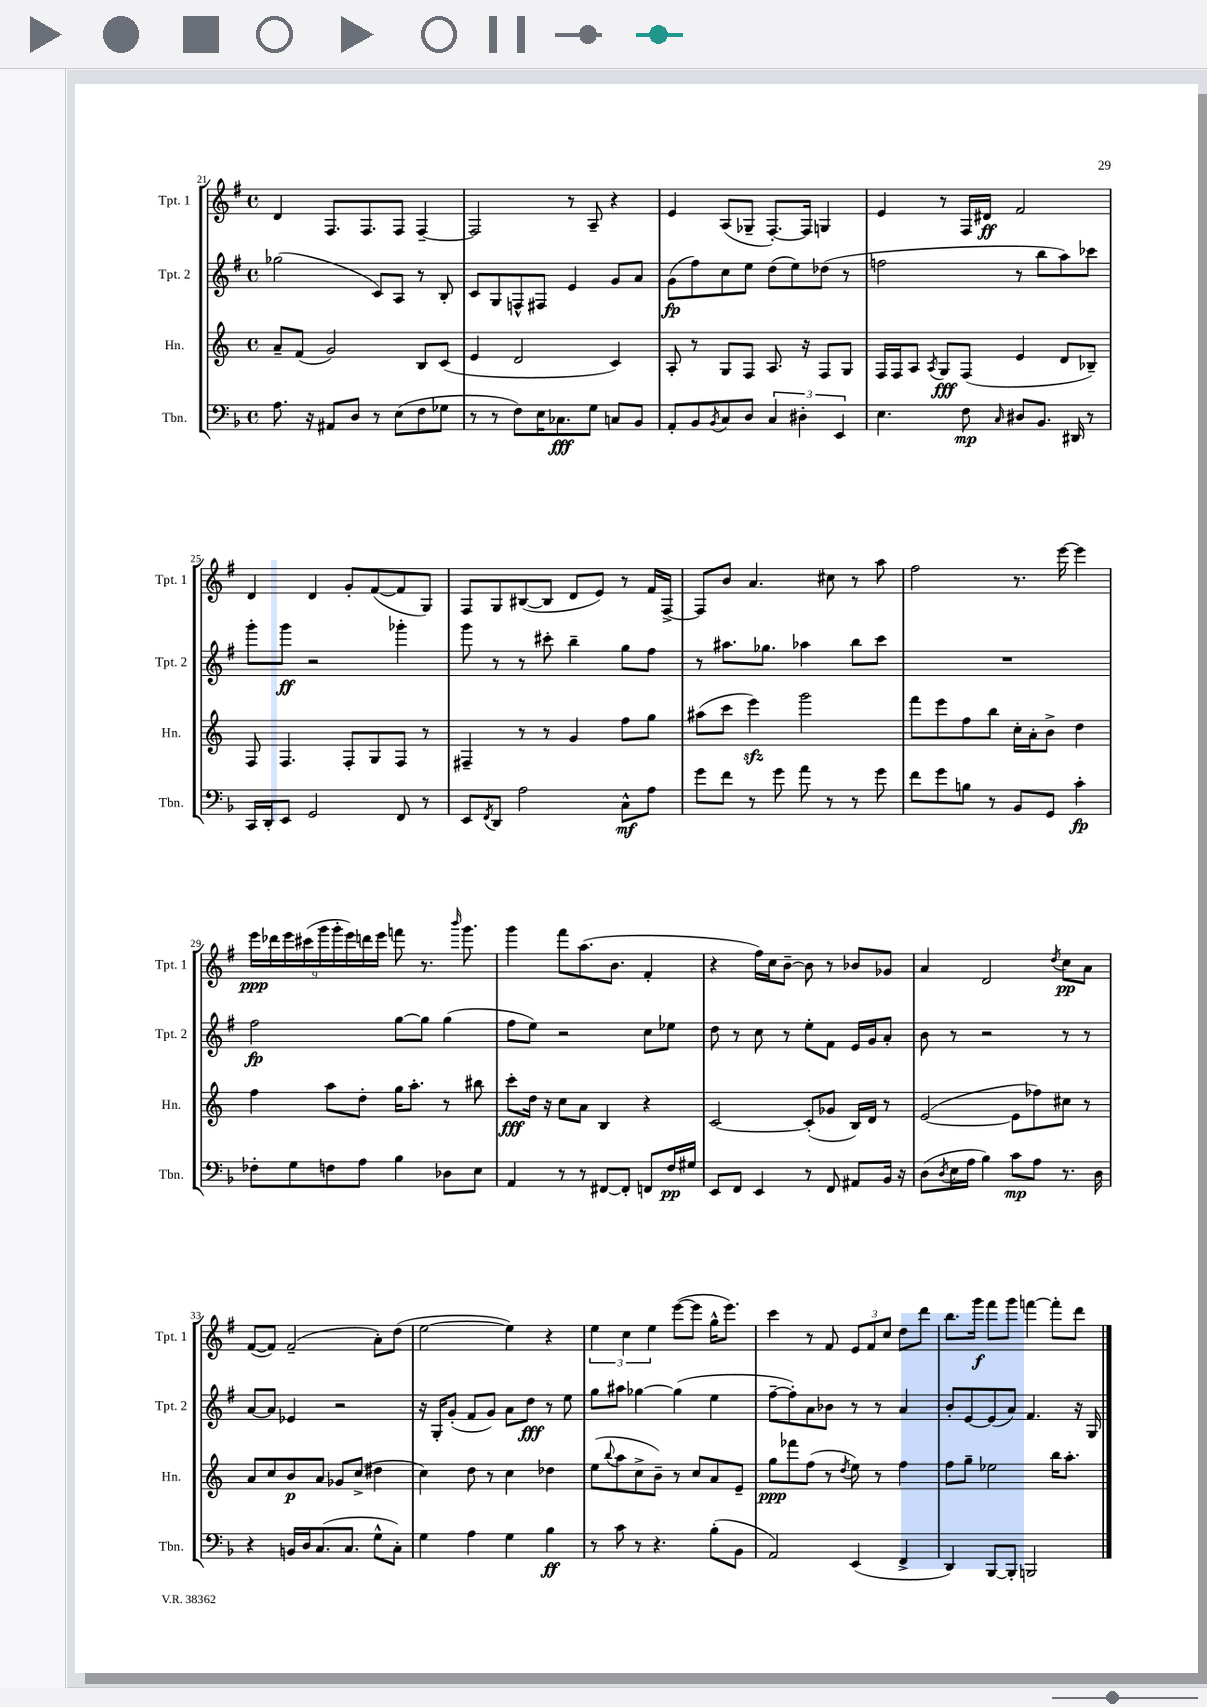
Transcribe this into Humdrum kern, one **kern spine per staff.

**kern	**dynam	**kern	**dynam	**kern	**dynam	**kern	**dynam
*part4	*part4	*part3	*part3	*part2	*part2	*part1	*part1
*staff4	*staff4	*staff3	*staff3	*staff2	*staff2	*staff1	*staff1
*I"Tbn.	*	*I"Hn.	*	*I"Tpt. 2	*	*I"Tpt. 1	*
*I'Tbn.	*	*I'Hn.	*	*I'Tpt. 2	*	*I'Tpt. 1	*
*clefF4	*	*clefG2	*	*clefG2	*	*clefG2	*
*k[b-]	*	*k[]	*	*k[f#]	*	*k[f#]	*
*M4/4	*	*M4/4	*	*M4/4	*	*M4/4	*
*met(c)	*	*met(c)	*	*met(c)	*	*met(c)	*
=21	=21	=21	=21	=21	=21	=21	=21
8.A\	.	8a~/L	.	(2gg-X\	.	4d/	.
.	.	(8f/J	.	.	.	.	.
16r	.	.	.	.	.	.	.
8AA#X/L	.	2g/)	.	.	.	8.F#/L	.
8D/J	.	.	.	.	.	.	.
.	.	.	.	.	.	8.F#/	.
8r	.	.	.	8c/L)	.	.	.
(8E\L	.	.	.	8A/J	.	8F#/J	.
8F\	.	8B/L	.	8r	.	[4F#~/	.
8G-X\J	.	(8c/J	.	8B'/	.	.	.
=22	=22	=22	=22	=22	=22	=22	=22
8r	.	4e/	.	8c/L	.	2F#/]	.
8r	.	.	.	8G/	.	.	.
8F\L)	.	2d/	.	8Fn^^/	.	.	.
16E\K	.	.	.	8F#X/J	.	.	.
8.C-X\	fff	.	.	.	.	.	.
.	.	.	.	4e/	.	8r	.
8G\J	.	.	.	.	.	8A~/	.
8Cn/L	.	4c/)	.	8g/L	.	4r	.
8BB-/J	.	.	.	8a/J	.	.	.
=23	=23	=23	=23	=23	=23	=23	=23
8AA'/L	.	8A'/	.	(8g\L	fp	4e/	.
8BB-/	.	8r	.	8ff#\)	.	.	.
8qBB-/	.	.	.	.	.	.	.
8C/	.	8G/L	.	8cc\	.	(8A/L	.
8D/J	.	8F/J	.	8ee\J	.	8G-X~/J	.
6C/	.	8.A/	.	(8dd\L	.	[8.F#'/L)	.
.	.	.	.	8ee\)	.	.	.
6D#X'\	.	.	.	.	.	.	.
.	.	16r	.	.	.	16F#/Jk]	.
.	.	8F/L	.	(8dd-X\J	.	4Gn/	.
6EE/	.	.	.	.	.	.	.
.	.	8G/J	.	8r	.	.	.
=24	=24	=24	=24	=24	=24	=24	=24
4.E\	.	16F/LL	.	2ffn\	.	4e/	.
.	.	16F/J	.	.	.	.	.
.	.	8A/J	.	.	.	.	.
.	.	8qA/	.	.	.	.	.
.	.	8G/L	fff	.	.	8r	.
8F\	mp	(8F/J	.	.	.	16F#/LL	.
.	.	.	.	.	.	16d#X/JJ	ff
16qqC/	.	.	.	.	.	.	.
8D#X/L	.	4e/	.	8r	.	2f#/	.
8.BB-/J	.	.	.	8bb\L	.	.	.
.	.	8d/L	.	8aa\)	.	.	.
16DD#X/	.	.	.	.	.	.	.
8r	.	8B-X~/J)	.	8ccc-X\J	.	.	.
!!LO:LB:g=z
=25	=25	=25	=25	=25	=25	=25	=25
16CC/LL	.	8F/	.	8ggg'\L	.	4d/	.
16DD'/J	.	.	.	.	.	.	.
8EE/J	.	4.F/	.	8ggg\J	ff	.	.
2GG/	.	.	.	2r	.	4d/	.
.	.	8F'/L	.	.	.	8g'/L	.
.	.	8G/	.	.	.	([8f#/	.
8FF/	.	8F/J	.	4ggg-X'\	.	8f#/]	.
8r	.	8r	.	.	.	8G/J)	.
=26	=26	=26	=26	=26	=26	=26	=26
8EE/L	.	4F#X~/	.	8ggg\	.	8F#/L	.
8qFF/	.	.	.	.	.	.	.
8DD/J	.	.	.	8r	.	8G/	.
2A\	.	8r	.	8r	.	([8B#X/	.
.	.	8r	.	8ccc#X'\	.	8B#/J]	.
.	.	4g/	.	4bb~\	.	8d/L	.
.	.	.	.	.	.	8e/J)	.
8C^^\L	mf	8ff\L	.	8gg\L	.	8r	.
8A\J	.	8gg\J	.	8ff#\J	.	16f#/LL	.
.	.	.	.	.	.	[16F#^/JJ	.
=27	=27	=27	=27	=27	=27	=27	=27
8g\L	.	(8aa#X\L	.	8r	.	8F#/L]	.
8f\J	.	8ccc\J	.	8.aa#X\L	.	8b/J	.
8r	.	4eeezz\)	.	.	.	4.a/	.
.	.	.	.	8.gg-X\J	.	.	.
8g\	.	.	.	.	.	.	.
8a\	.	2ggg\	.	4aa-X\	.	.	.
8r	.	.	.	.	.	8cc#X\	.
8r	.	.	.	8bb\L	.	8r	.
8g\	.	.	.	8ccc\J	.	8aa\	.
=28	=28	=28	=28	=28	=28	=28	=28
8f\L	.	8fff\L	.	1r	.	2ff#\	.
8g\	.	8eee\	.	.	.	.	.
8Bn\J	.	8ff\	.	.	.	.	.
8r	.	8bb\J	.	.	.	.	.
8BB-/L	.	16cc'\LL	.	.	.	8.r	.
.	.	16a'\J	.	.	.	.	.
8GG/J	.	8b^\J	.	.	.	.	.
.	.	.	.	.	.	[16eee\	.
4c'\	fp	4dd\	.	.	.	4eee\]	.
!!LO:LB:g=z
=29	=29	=29	=29	=29	=29	=29	=29
8F-X'\L	.	4ff\	.	2ff#\	fp	18eee\LL	ppp
.	.	.	.	.	.	18ddd-X\	.
.	.	.	.	.	.	18eee\	.
8G\	.	.	.	.	.	.	.
.	.	.	.	.	.	(18ccc#X\	.
.	.	.	.	.	.	18ggg\	.
8Fn\	.	8aa\L	.	.	.	.	.
.	.	.	.	.	.	18ggg'\	.
.	.	.	.	.	.	18eee\)	.
8A\J	.	8dd'\J	.	.	.	.	.
.	.	.	.	.	.	18dddn\	.
.	.	.	.	.	.	18eee\JJ	.
4B-\	.	16gg\KL	.	[8gg\L	.	8fffn\	.
.	.	8.aa'\J	.	.	.	.	.
.	.	.	.	8gg\J]	.	8.r	.
8D-X\L	.	8r	.	(4gg\	.	.	.
.	.	.	.	.	.	16qqbbb/	.
.	.	.	.	.	.	8.ggg\	.
8E\J	.	8bb#X\	.	.	.	.	.
=30	=30	=30	=30	=30	=30	=30	=30
4AA/	.	8ccc'\L	fff	8ff#\L	.	4ggg\	.
.	.	16dd\Jk	.	8ee\J)	.	.	.
.	.	16r	.	.	.	.	.
8r	.	8cc\L	.	2r	.	8fff#\L	.
8r	.	8a\J	.	.	.	(8.aa\	.
[8FF#X/L	.	4B/	.	.	.	.	.
.	.	.	.	.	.	8.b\J	.
8FF#'/J]	.	.	.	.	.	.	.
8FFn/L	.	4r	.	8cc\L	.	4f#'/	.
16F/L	pp	.	.	8ee-X\J	.	.	.
16G#X/JJ	.	.	.	.	.	.	.
=31	=31	=31	=31	=31	=31	=31	=31
8EE/L	.	[2c/	.	8dd\	.	4r	.
8FF/J	.	.	.	8r	.	.	.
4EE/	.	.	.	8cc\	.	16ff#\LL)	.
.	.	.	.	.	.	16cc\J	.
.	.	.	.	8r	.	[8b~\J	.
8r	.	(8c'/L]	.	8ee'\L	.	8b\]	.
8FF/	.	8g-X/J	.	8f#\J	.	8r	.
8AA#X/L	.	16B/LL)	.	16e/LL	.	8b-X/L	.
.	.	16d/JJ	.	16g/J	.	.	.
16BB-/Jk	.	8r	.	8a'/J	.	8g-X/J	.
16r	.	.	.	.	.	.	.
=32	=32	=32	=32	=32	=32	=32	=32
(8D\L	.	([2e/	.	8b\	.	4a/	.
8qD/	.	.	.	.	.	.	.
16E\L	.	.	.	8r	.	.	.
16A\JJ	.	.	.	.	.	.	.
4B-\)	.	.	.	2r	.	2d/	.
8c\L	mp	8e\L]	.	.	.	.	.
8A\J	.	8ff-X\)	.	.	.	.	.
.	.	.	.	.	.	8qdd/	.
8.r	.	8cc#X\J	.	8r	.	8cc\L	pp
.	.	8r	.	8r	.	8a\J	.
16D\	.	.	.	.	.	.	.
!!LO:LB:g=z
=33	=33	=33	=33	=33	=33	=33	=33
4r	.	8a/L	.	[8a/L	.	([8f#/L	.
.	.	8cc/	.	8a/J]	.	8f#/J])	.
16BBn/LL	.	8b/	p	4e-X/	.	(2f#~/	.
16D/J	.	.	.	.	.	.	.
(8.C/	.	8a/J	.	.	.	.	.
.	.	8g-X/L	.	2r	.	.	.
8.C/J	.	.	.	.	.	.	.
.	.	(8cc^/J	.	.	.	.	.
8G^^\L	.	4dd#X\	.	.	.	8a'\L)	.
8C'\J)	.	.	.	.	.	(8dd\J	.
=34	=34	=34	=34	=34	=34	=34	=34
4G\	.	4cc\)	.	16r	.	[2ee\	.
.	.	.	.	16G'/KL	.	.	.
.	.	.	.	(8g'/J	.	.	.
4A\	.	8dd\	.	8f#/L	.	.	.
.	.	8r	.	8g/J)	.	.	.
4G\	.	4cc\	.	8a\L	.	4ee\])	.
.	.	.	.	8dd\J	fff	.	.
4B-\	ff	4dd-X\	.	8r	.	4r	.
.	.	.	.	8ee\	.	.	.
=35	=35	=35	=35	=35	=35	=35	=35
8r	.	(8ee\L	.	8gg\L	.	6ee\	.
.	.	8qqbb/	.	.	.	.	.
8c\	.	8aa\	.	8aa#X\J	.	.	.
.	.	.	.	.	.	6cc\	.
8r	.	8cc^\	.	[4gg-X\	.	.	.
.	.	.	.	.	.	6ee\	.
4.r	.	8b~\J)	.	.	.	.	.
.	.	8r	.	(4gg-\]	.	([8eee\L	.
.	.	8cc/L	.	.	.	8eee\J]	.
(8B-'\L	.	8a/	.	4ee\	.	16gg^^\KL	.
.	.	.	.	.	.	8.eee\J)	.
8BB-\J	.	8e~/J	.	.	.	.	.
=36	=36	=36	=36	=36	=36	=36	=36
2AA/)	.	8gg\L	ppp	[8ff#~\L	.	4ccc\	.
.	.	8fff-X\	.	8ff#'\])	.	.	.
.	.	(8ff\J	.	8a\	.	8r	.
.	.	8r	.	8b-X\J	.	8f#/	.
.	.	8qdd/	.	.	.	.	.
(4EE/	.	8ee\)	.	8r	.	12e/L	.
.	.	.	.	.	.	12f#/	.
.	.	8r	.	8r	.	.	.
.	.	.	.	.	.	12cc/J	.
4FF^/	.	4ff\	.	4a/	.	8dd\L	.
.	.	.	.	.	.	8ddd\J	.
=37	=37	=37	=37	=37	=37	=37	=37
4DD/)	.	8ff\L	.	8b'/L	.	8.bb\L	.
.	.	8gg~\J	.	[8e/	.	.	.
.	.	.	.	.	.	16ggg\Jk	f
[8BBB-/L	.	2ee-X\	.	(8e/]	.	8fff#\L	.
8BBB-'/J]	.	.	.	8a/J)	.	8ggg\J	.
2BBBn/	.	.	.	4.f#/	.	[4fffn\	.
.	.	16bb\KL	.	.	.	8fff'\L]	.
.	.	8.aa'\J	.	.	.	.	.
.	.	.	.	16r	.	8ddd\J	.
.	.	.	.	16G/	.	.	.
==	==	==	==	==	==	==	==
*-	*-	*-	*-	*-	*-	*-	*-
